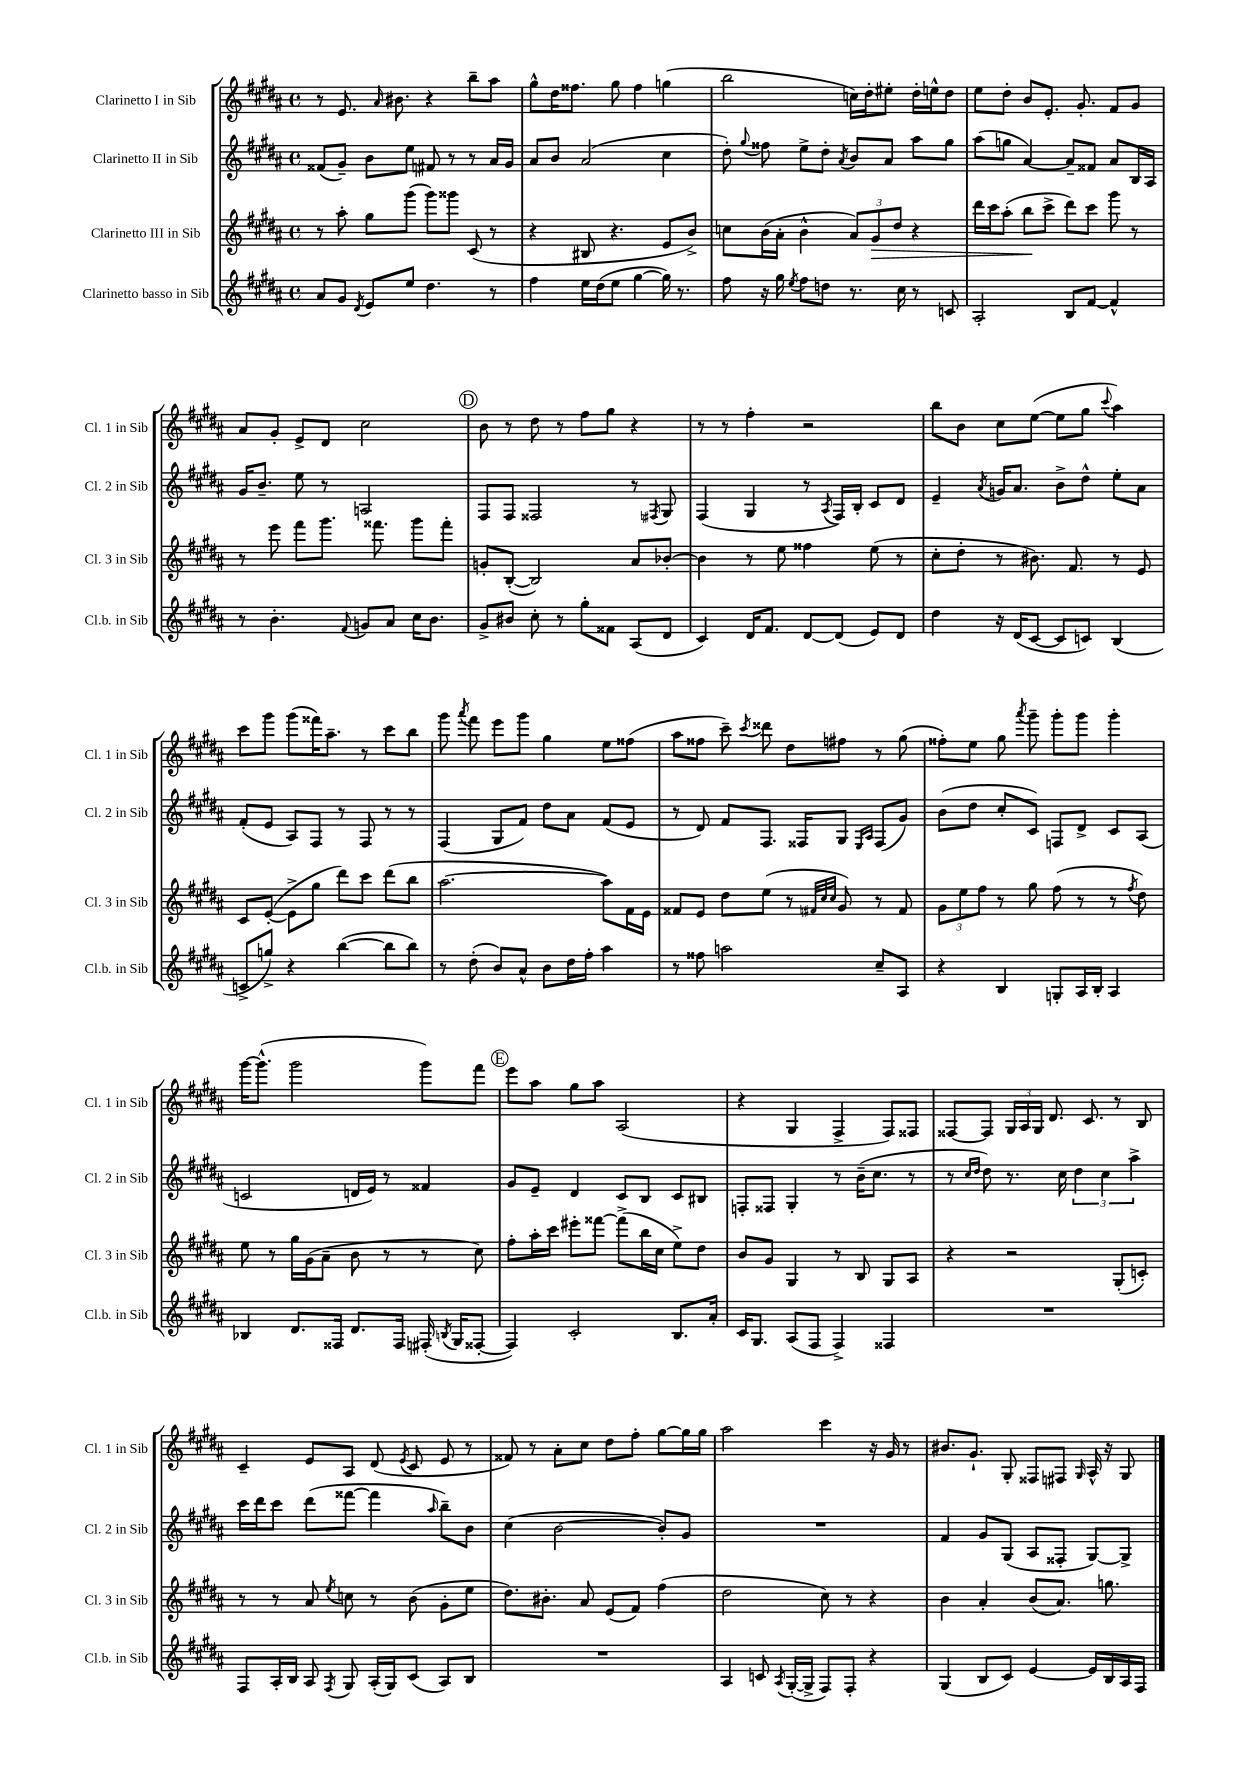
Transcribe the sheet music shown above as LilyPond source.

<<
\new StaffGroup <<
\new Staff = "s0" \with { instrumentName = "Clarinetto I in Sib" shortInstrumentName = "Cl. 1 in Sib" } {
    \clef treble \key b \major \defaultTimeSignature \time 4/4
    \autoBeamOff r8 e'8. \grace { ais'16 } bis'8. r4 b''8[-- ais''8] |
    gis''8[-^ dis''16 fisis''8.] gis''8 fisis''4 g''4( |
    b''2 c''16[) dis''16-. eis''8]-. dis''16[-. e''16-^ dis''8] |
    e''8[ dis''8]-. b'8[ e'8.]-. gis'8.-. fis'8[ gis'8] |
    ais'8[ gis'8]-. e'8[-> dis'8] cis''2 |
    \mark \markup { \circle "D" } b'8 r8 dis''8 r8 fis''8[ gis''8] r4 |
    r8 r8 fis''4-. r2 |
    b''8[ b'8] cis''8[ e''8]~( e''8[ gis''8] \appoggiatura { cis'''8 } ais''4) |
    cis'''8[ gis'''8] gis'''8[( fisis'''16) ais''8.]-- r8 cis'''8[ b''8] |
    gis'''8 \acciaccatura { ais'''8 } fis'''8 e'''8[ gis'''8] gis''4 e''8[ fisis''8]( |
    ais''8[ fisis''8] cis'''8--) \acciaccatura { cis'''8 } disis'''8 dis''8[ fis''8] r8 gis''8( |
    fisis''8[-.) e''8] gis''8 \acciaccatura { ais'''8 } gis'''8-- gis'''8[-. gis'''8] gis'''4-. |
    gis'''16[~ gis'''8.]-^( gis'''2 gis'''8[) fis'''8] |
    \mark \markup { \circle "E" } e'''8[ ais''8] gis''8[ ais''8] ais2( |
    r4 gis4 fis4-> fis8[) fisis8] |
    fisis8[~ fisis8] \tuplet 3/2 { gis16[ ais16 gis16] } dis'8. cis'8. r8 b8 |
    cis'4-- e'8[ ais8] dis'8( \acciaccatura { e'8 } cis'8 e'8 r8 |
    fisis'8) r8 ais'8[-. cis''8] dis''8[ fis''8]-. gis''8[~ gis''16 gis''16] |
    ais''2 cis'''4 r16 gis'16 r8 |
    bis'8.[ gis'8.]-! gis8-. fisis8[ fis8] \grace { gis16 } ais16-^ r16 gis8 \bar "|." |
}
\new Staff = "s1" \with { instrumentName = "Clarinetto II in Sib" shortInstrumentName = "Cl. 2 in Sib" } {
    \clef treble \key b \major \defaultTimeSignature \time 4/4
    \autoBeamOff fisis'8[( gis'8]--) b'8[ e''8] fis'8 r8 r8 ais'16[ gis'16] |
    ais'8[ b'8] ais'2( cis''4 |
    dis''8-.) \appoggiatura { gis''8 } fisis''8 e''8[-> dis''8]-. \acciaccatura { ais'8 } b'8[ ais'8] ais''8[ gis''8] |
    ais''8[( g''8] ais'4~) ais'8[-- fisis'8] ais'8[ b16 ais16] |
    gis'16[ b'8.]-- e''8 r8 a2 |
    \mark \markup { \circle "D" } fis8[ fis8] fisis2 r8 \acciaccatura { fis8 } gis8 |
    fis4( gis4 r8 \acciaccatura { ais8 } fis16[) b16]-. cis'8[ dis'8] |
    e'4-- \acciaccatura { ais'8 } g'16[ ais'8.] b'8[-> dis''8]-^ e''8[-. ais'8] |
    fis'8[-.( e'8] ais8[) fis8] r8 fis8 r8 r8 |
    fis4( gis8[ fis'8]) dis''8[ ais'8] fis'8[( e'8] |
    r8 dis'8) fis'8[ fis8.] fisis16[ gis8] \grace { e16[ ais16] } fisis8[( gis'8]) |
    b'8[( dis''8] cis''8[-. cis'8]) f8[ dis'8]-> cis'8[ ais8]( |
    c'2 d'16[ e'16]) r8 fisis'4 |
    \mark \markup { \circle "E" } gis'8[ e'8]-- dis'4 cis'8[ b8] cis'8[ bis8] |
    f8[-. fisis8] gis4-. r8 b'16[--( cis''8.] r8 |
    r8 \grace { cis''16[ dis''16] } dis''8) r8. cis''16 \tuplet 3/2 { dis''4 cis''4 ais''4-> } |
    cis'''16[ dis'''16 cis'''8] dis'''8[( fisis'''8]~ fisis'''4 \grace { ais''16 } b''8[--) b'8] |
    cis''4( b'2~ b'8[-.) gis'8] |
    R1 |
    fis'4 gis'8[ gis8]( ais8[ fisis8]-. gis8[~) gis8]-> \bar "|." |
}
\new Staff = "s2" \with { instrumentName = "Clarinetto III in Sib" shortInstrumentName = "Cl. 3 in Sib" } {
    \clef treble \key b \major \defaultTimeSignature \time 4/4
    \autoBeamOff r8 ais''8-. gis''8[ gis'''8]( gis'''8[) gisis'''8] cis'8( r8 |
    r4 bis8 r4. e'8[ b'8]->) |
    c''8[ b'16( ais'16]-. b'4-^ \tuplet 3/2 { ais'8[) gis'8\> dis''8] } r4 |
    dis'''16[ cis'''16 ais''8]-.( b''8[\! cis'''8]-> dis'''8[) cis'''8] gis'''8 r8 |
    r8 e'''8 fis'''8[ gis'''8.] fisis'''8. gis'''8[ fisis'''8]-. |
    \mark \markup { \circle "D" } g'8[-. b8]~-.( b2) ais'8[ bes'8]~-. |
    bes'4 r8 e''8 fisis''4 e''8( r8 |
    cis''8[-. dis''8]-. r8 bis'8.) fis'8. r8 e'8 |
    cis'8[ e'8]~-.( e'8[-> gis''8] dis'''8[) cis'''8] dis'''8[( b''8] |
    ais''2.~ ais''8[) fis'16 e'16] |
    fisis'8[ e'8] dis''8[ e''8]( r8 \grace { fis'32[ cis''32 cis''32] } gis'8) r8 fis'8 |
    \tuplet 3/2 { gis'8[ e''8 fis''8] } r8 gis''8 fis''8( r8 r8 \acciaccatura { fis''8 } dis''8) |
    e''8 r8 gis''16[ gis'16( ais'8]-- b'8 r8 r8 cis''8) |
    \mark \markup { \circle "E" } fis''8[-. ais''16-. cis'''16] eis'''8[-. fisis'''8]~ fisis'''8[->( b''16 cis''16] e''8[->) dis''8] |
    b'8[ gis'8] gis4 r8 b8 gis8[ ais8] |
    r4 r2 gis8[-.( c'8]-.) |
    r8 r8 ais'8 \acciaccatura { e''8 } c''8 r8 b'8( gis'8[-. e''8] |
    dis''8.[) bis'8.]-. ais'8 e'8[( fis'8]) fis''4( |
    dis''2 cis''8) r8 r4 |
    b'4 ais'4-. b'8[( ais'8.]) g''8. \bar "|." |
}
\new Staff = "s3" \with { instrumentName = "Clarinetto basso in Sib" shortInstrumentName = "Cl.b. in Sib" } {
    \clef treble \key b \major \defaultTimeSignature \time 4/4
    \autoBeamOff ais'8[ gis'8] \acciaccatura { dis'8 } e'8[ e''8] dis''4. r8 |
    fis''4 e''16[ dis''16( e''8] gis''4~ gis''16) r8. |
    fis''8 r16 gis''16 \acciaccatura { e''8 } fis''8[ d''8] r8. cis''16 r8 c'8 |
    ais2-. b8[ fis'8]~ fis'4-^ |
    r8 b'4.-. \appoggiatura { fis'8 } g'8[ ais'8] cis''16[ b'8.] |
    \mark \markup { \circle "D" } gis'8[-> bis'8] cis''8-. r8 gis''8[-. fisis'8] ais8[( dis'8] |
    cis'4) dis'16[ fis'8.] dis'8[~ dis'8]( e'8[) dis'8] |
    dis''4 r16 dis'16[( cis'8]~ cis'8[ c'8]) b4( |
    c'8[-> g''8]->) r4 b''4~( b''8[ b''8]) |
    r8 dis''8-.( b'8[) ais'8]-^ b'8[ dis''16 fis''16]-. ais''4 |
    r8 fisis''8 a''2 cis''8[-- ais8] |
    r4 b4 g8[-. ais16 b16]-. ais4 |
    bes4 dis'8.[ fisis16] dis'8.[ fisis16] fis16-.( \acciaccatura { b8 } gis16[ fisis8]~-. |
    \mark \markup { \circle "E" } fisis4) cis'2-. b8.[ ais'16]-. |
    cis'16[ gis8.] ais8[( fis8] fis4->) fisis4 |
    R1 |
    fis8[ ais16-. b16] ais8 \acciaccatura { fis8 } gis8 ais16[-.( gis16) cis'8]( ais8[) b8] |
    R1 |
    ais4 c'8 \acciaccatura { ais8 } gis16[~-.( gis16]-> fis8[) fis8]-. r4 |
    gis4( b8[ cis'8]) e'4~ e'16[ b16 ais16 fis16] \bar "|." |
}
>>
>>
\layout { \context { \Score \remove "Bar_number_engraver" } }
